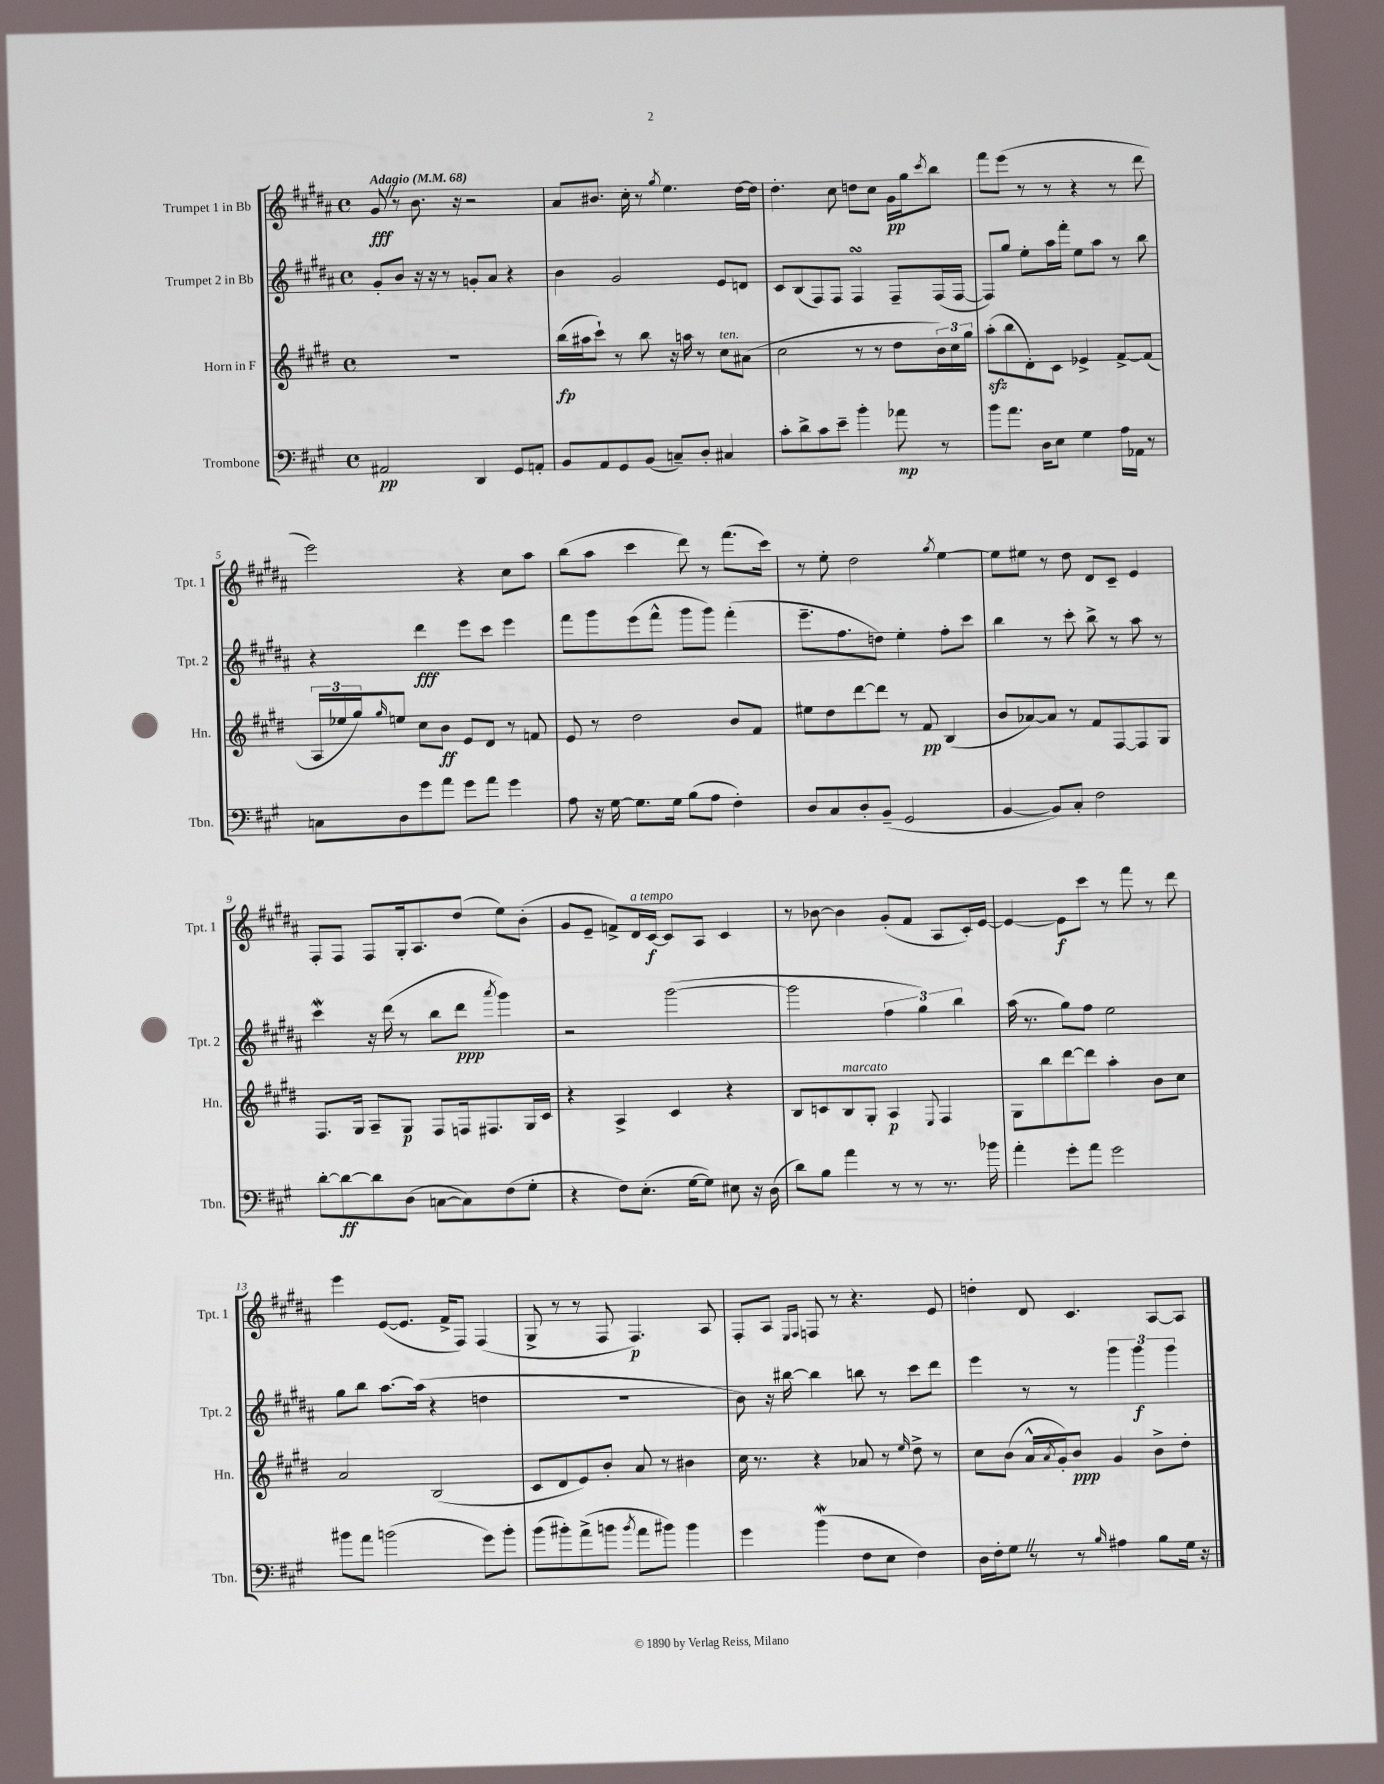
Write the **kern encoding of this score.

**kern	**kern	**kern	**kern
*staff4	*staff3	*staff2	*staff1
*clefF4	*clefG2	*clefG2	*clefG2
*k[f#c#g#]	*k[f#c#g#d#]	*k[f#c#g#d#a#]	*k[f#c#g#d#a#]
*M4/4	*M4/4	*M4/4	*M4/4
*met(c)	*met(c)	*met(c)	*met(c)
*MM68	*MM68	*MM68	*MM68
2AA#	1r	8g#'	8g#
.	.	8b	8r
.	.	16r	8.b
.	.	16r	.
.	.	8r	.
.	.	.	16r
4DD	.	8g'	2r
.	.	8a#	.
8GG#	.	4r	.
8AA'	.	.	.
=	=	=	=
8BB	(16bb	4b	8a#
.	16aa#	.	.
8AA	8ccc#`)	.	8.b#
8GG#	8r	2g#	.
.	.	.	16cc#'
(8BB	8bb	.	8r
.	.	.	8qgg#
8C~)	16r	.	4.ee
.	16aa	.	.
8D'	8r	.	.
4C#	8cc#	8e	.
.	(8a#	8d	[16dd#
.	.	.	16dd#]
=	=	=	=
8c#'	2cc#	8c#	4.dd#'
8d^	.	(8B	.
8c#	.	8F#)	.
8e~	.	8F#	8cc#
4b'	8r	4F#	8dd
.	8r	.	8cc#
8a-	8dd#	8F#~	16g#
.	.	.	16gg#
.	.	.	8qccc#
8r	24b)	(16F#	8bb
.	24cc#	.	.
.	.	[16F#	.
.	24gg#	.	.
=	=	=	=
8b	(8aa'	8F#])	8fff#
8.a	8bb	8gg#	(8eee
.	8d#')	8ee'	8r
16D	.	.	.
8E	8c#	16aa#	8r
.	.	16fff#'	.
4G#	4e-^	8ee	4r
.	.	8aa#	.
16A	[8f#^	8r	8r
16AA-	.	.	.
8r	(8f#]	8bb	8ddd#
=	=	=	=
8C	24A	4r	2eee)
.	24ee-	.	.
.	24gg#)	.	.
.	16qqgg#	.	.
8D	8ee	.	.
8g#	8cc#	4ddd#	.
8a	8b	.	.
8g#	8e	8eee	4r
8a	8d#	8ccc#	.
4g#	8r	4eee	8cc#
.	8f	.	8aa#
=	=	=	=
8A	8e	8fff#	(8bb
16r	8r	8ggg#	8aa#
[16G#	.	.	.
8.G#]	2dd#	(8eee	4ccc#
.	.	8fff#^^	.
16G#	.	.	.
(8B	.	8ggg#	8ddd#)
8A	.	8ggg#)	8r
4F#')	8b	(4fff#'	(8.fff#
.	8f#	.	.
.	.	.	16ccc#)
=	=	=	=
8D	8ee#	8.eee~	8r
8C#	8dd#	.	8ee'
.	.	8.ff#	.
8D'	[8ddd#	.	2dd#
(8BB~	8ddd#]	8dd)	.
2GG#	8r	4ee'	.
.	8f#	.	.
.	.	.	8qgg#
.	(4B	8ff#'	[4ee
.	.	8ccc#	.
=	=	=	=
[4BB	8b	4bb	8ee]
.	[8a-)	.	8ee#
8BB])	8a-]	8r	8r
8C#'	8r	8ccc#'	8dd#
2F#	8f#	8bb^	8d#
.	[8F#	8r	8c#~
.	8F#]	8aa#	4e
.	8G#	8r	.
=	=	=	=
[8d'	8.F#	4ccc#	8F#'
8d_	.	.	8F#
.	16G#	.	.
8d]	8A~	16r	8F#
.	.	(16ddd#	.
(8D	8G#	8r	16G#'
.	.	.	8.A#
[8C	8F#	8bb	.
8C])	16F	8ddd#	(8dd#
.	8.F#	.	.
.	.	8qaaa#	.
(8F#	.	4ggg#)	8ee)
8G#'	16G#	.	(8b'
.	16c#	.	.
=	=	=	=
4r	4r	2r	8g#
.	.	.	8e~
8F#)	4A^	.	8f^)
(8.E'	.	.	16d#
.	.	.	[16c#
.	4c#	([2ggg#	8c#]
[16G#	.	.	.
8G#])	.	.	8A#
8E#	4r	.	4c#
16r	.	.	.
(16D	.	.	.
=	=	=	=
8d)	8B	2ggg#]	8r
8B	8c	.	[8b-
4a	8B	.	4b-]
.	8G#'	.	.
8r	4A	6ff#	(8g#'
8r	.	.	8f#
.	.	6gg#)	.
.	8qqE	.	.
8.r	4F#	.	8A#
.	.	6bb	.
.	.	.	16c#')
16b-	.	.	[16e
=	=	=	=
4a'	8G#	(16aa#	4e_
.	.	8.r	.
.	8bb	.	.
8g#'	[8ddd#	8gg#)	8e]
8a	8ddd#]	8ff#	8ccc#
2g#	4aa'	2ee	8r
.	.	.	8fff#
.	8b	.	8r
.	8cc#	.	8ddd#
=	=	=	=
8b#	2a	8gg#	4eee
8a	.	8bb	.
(2b	.	[8.aa#	([8e
.	.	.	8.e]
.	.	(16aa#]	.
.	(2B	4r	.
.	.	.	16f#^
.	.	.	8F#)
8g#)	.	4dd	(4F#
8b'	.	.	.
=	=	=	=
(8b	8c#	1r	8G#^
8b#')	8d#	.	8r
(8a^	8e)	.	8r
8b	8b'	.	8F#
8qb	.	.	.
8a	8a	.	4.F#)
8b#)	8r	.	.
4b#	4b#	.	.
.	.	.	8A#
=	=	=	=
4g#	16cc#	8b)	8F#'
.	8.r	.	.
.	.	16r	8A#
.	.	[16bb#	.
.	.	.	16qqE
.	.	.	16qqF#
(4b	4r	4bb#]	8F
.	.	.	8r
8F#	8a-	8bb	4.r
8E	8r	8r	.
.	16qqee	.	.
4F#)	8dd#^	8ccc#	.
.	8r	8ddd#	8e
=	=	=	=
16D	8cc#	4eee	4dd'
16F#'	.	.	.
8G#	(8b	.	.
8r	16a^^	8r	8d#
.	8qa	.	.
.	16g#')	.	.
8r	8b	8r	4.c#
16qqB	.	.	.
4A#	4g#	6ggg#	.
.	.	6ggg#	.
8B	8b^	.	[8A#
.	.	6ggg#	.
16G#	8dd#'	.	8A#]
16r	.	.	.
==	==	==	==
*-	*-	*-	*-
